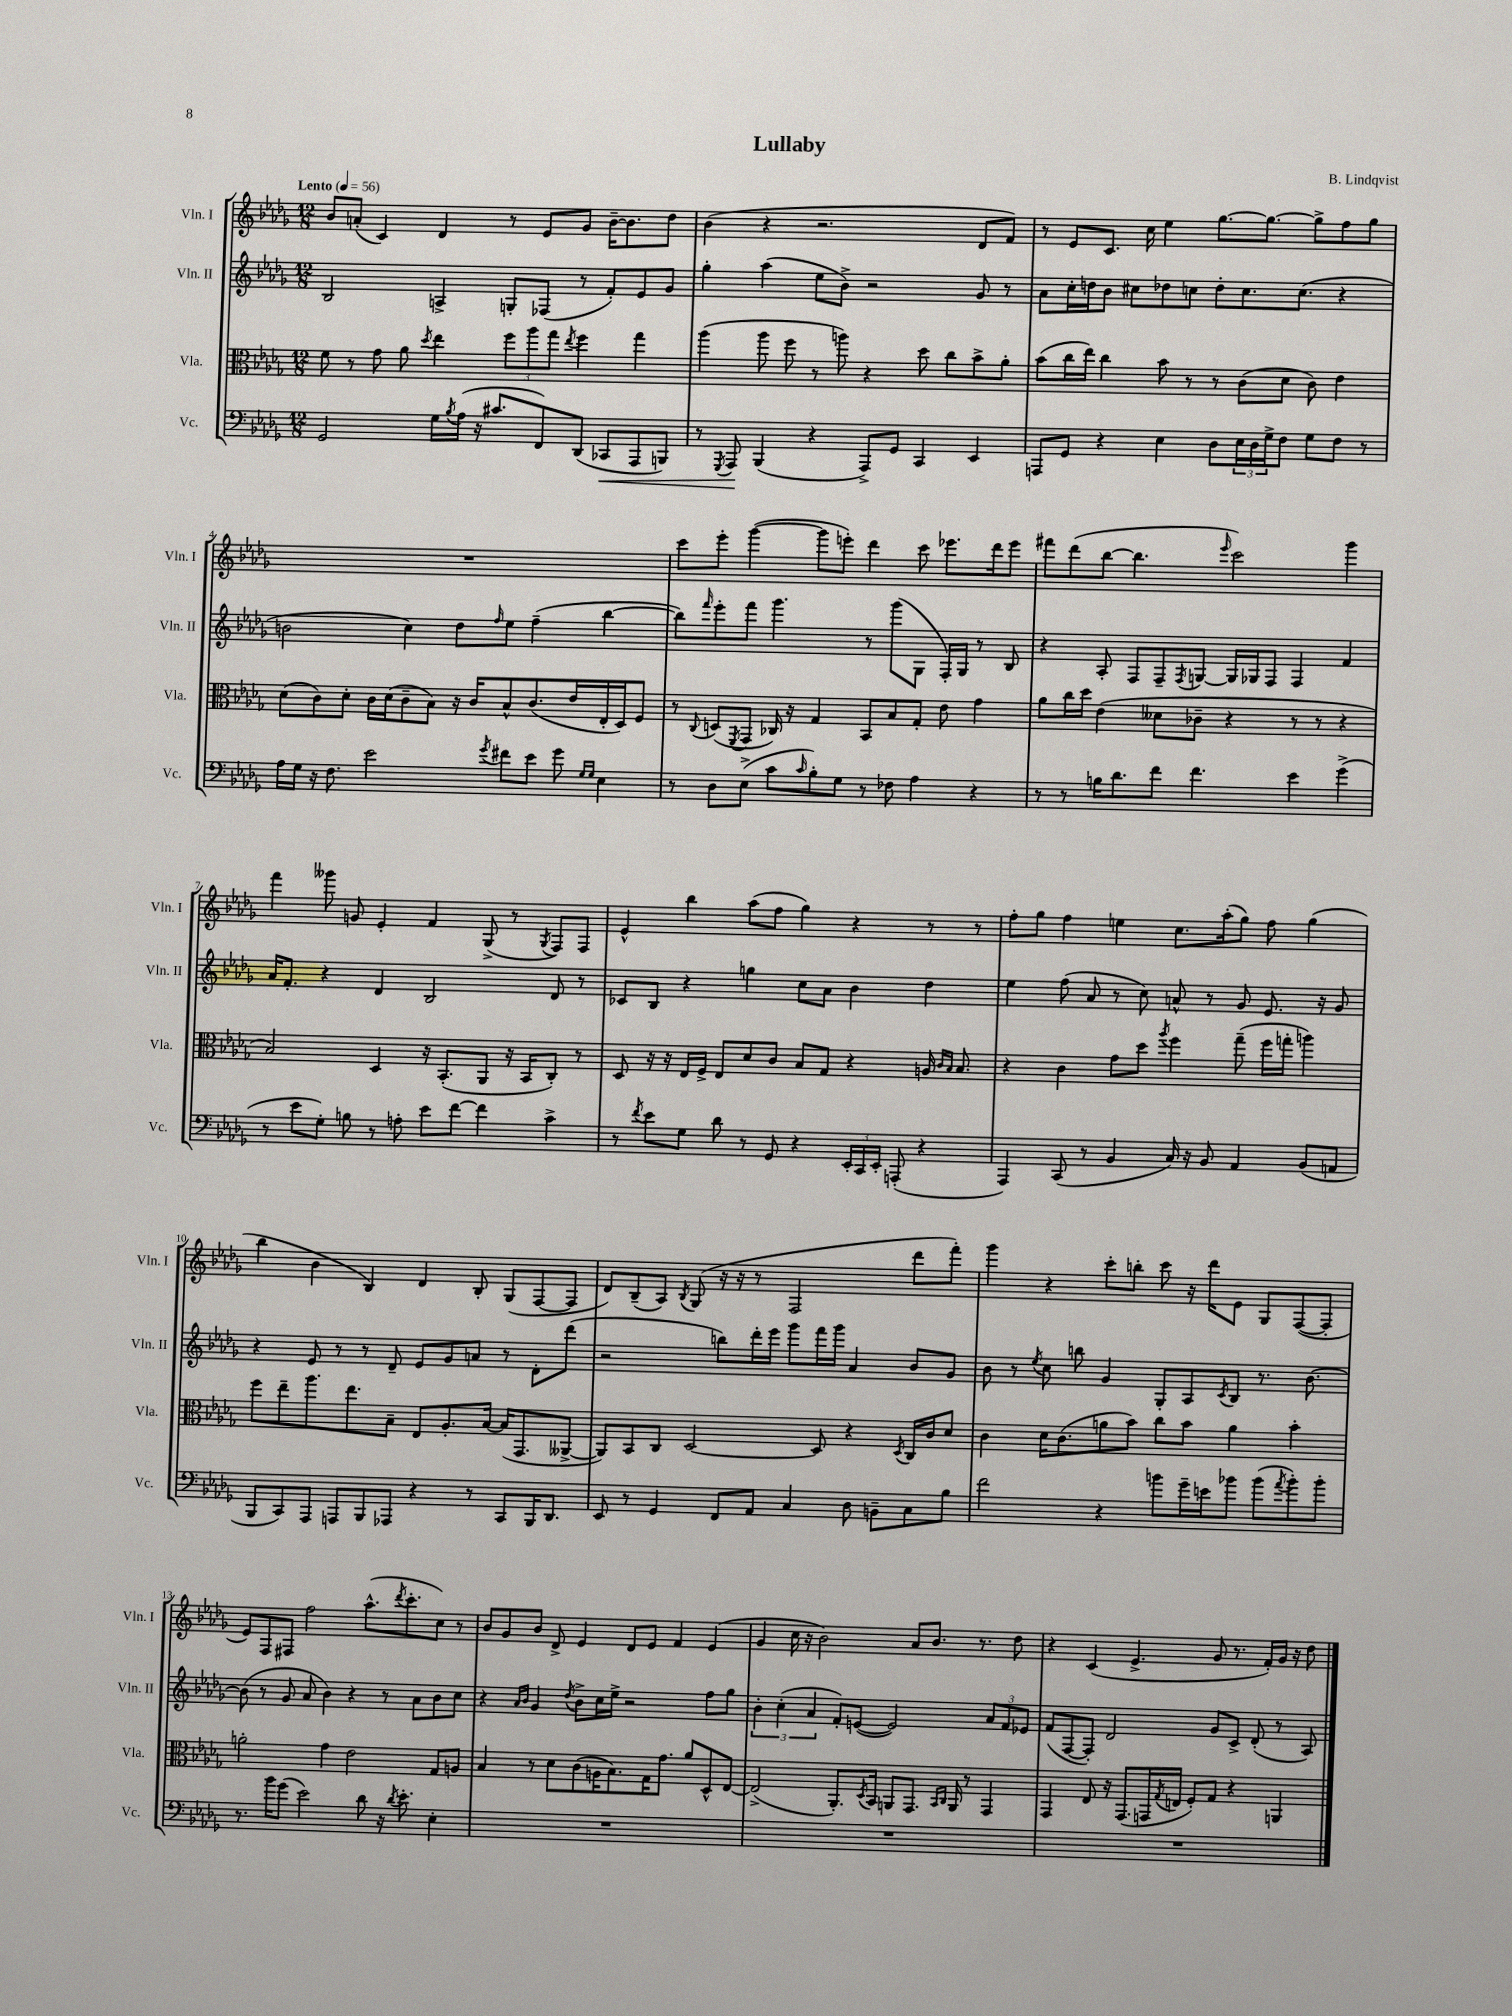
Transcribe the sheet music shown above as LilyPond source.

\header { title = "Lullaby" composer = "B. Lindqvist" }
<<
\new StaffGroup <<
\new Staff = "s0" \with { instrumentName = "Vln. I" shortInstrumentName = "Vln. I" } {
    \clef treble \key des \major \numericTimeSignature \time 12/8 \tempo "Lento" 4 = 56
    bes'8 a'8-.( c'4) des'4 r8 ees'8 ges'8 bes'16~-- bes'8. des''8 |
    bes'4( r4 r2. des'8 f'8) |
    r8 ees'8 c'8. c''16 ees''4 ges''8.~ ges''8.~ ges''8-> f''8 ges''8 |
    R1. |
    c'''8 ees'''8-. ges'''4~( ges'''8 e'''8-.) des'''4 c'''8 ees'''8. des'''16 ees'''8 |
    fis'''8 des'''8( bes''8~ bes''4. \grace { ees'''16 } c'''2) ges'''4 |
    f'''4 geses'''8 g'8 ees'4-. f'4 ges8->( r8 \acciaccatura { ges8 } f8) f8 |
    ees'4-^ bes''4 aes''8( f''8 ges''4) r4 r8 r8 |
    f''8-. ges''8 f''4 e''4 c''8. aes''16-.( ges''8) f''8 ges''4( |
    bes''4 bes'4 bes4) des'4 bes8-. ges8( f8~ f8 |
    des'8) bes8--( aes8) \acciaccatura { bes8 } ges8( r16 r16 r8 f2 des'''8 f'''8-.) |
    ges'''4 r4 c'''8-. b''8-. c'''8 r16 des'''16 ees'8 ges8 f8~( f8-. |
    ees'8) f8 fis8 f''2 aes''8.-^( \acciaccatura { des'''8 } c'''8.-. c''8) r8 |
    bes'8 ges'8 bes'8 des'8-> ees'4 des'8 ees'8 f'4 ees'4( |
    ges'4 c''16 r16 bes'2) aes'8 bes'8. r8. des''8 |
    r4 c'4( ees'4.-> ges'8 r8. f'16-.) ges'16 r16 des''8 \bar "|." |
}
\new Staff = "s1" \with { instrumentName = "Vln. II" shortInstrumentName = "Vln. II" } {
    \clef treble \key des \major \numericTimeSignature \time 12/8
    bes2 a4-> g8-. fes8( r8 f'8-.) ees'8 ges'8 |
    ges''4-. aes''4( ees''8 bes'8->) r2 ges'8 r8 |
    aes'8 c''16-. d''16 bes'8 cis''8 des''8 c''8 des''8-. c''8. c''8.( r4 |
    b'2 c''4) des''8 \grace { f''16 } ees''8 f''4--( bes''4~ |
    bes''8) \grace { f'''16 } ees'''8-. f'''8 ges'''4. r8 ges'''8( ges8 f16-.) ges16 r8 bes8 |
    r4 aes8-. f8 f8-- \acciaccatura { f8 } g8~ g16 ges16 f8 f4 f'4 |
    aes'16 f'8.-. r4 des'4 bes2 des'8 r8 |
    ces'8 bes8 r4 g''4 c''8 aes'8 bes'4 des''4 |
    ees''4 f''8( aes'8 r8 c''8) a'8-^ r8 ges'8 ees'8. r16 ges'8 |
    r4 ees'8 r8 r8 des'8-- ees'8 ges'8 a'8 r8 des'8-. des'''8( |
    r2 b''8) des'''16-. ees'''16 ges'''8 f'''16 ges'''16 aes'4 bes'8 ges'8 |
    bes'8 r8 \acciaccatura { ees''8 } c''8 b''8 ges'4 ges8-. aes8 \acciaccatura { c'8 } bes8 r8. bes'8.~ |
    bes'8( r8 ges'8 aes'8 bes'4) r4 r8 aes'8 bes'8 c''8 |
    r4 \grace { aes'16 bes'16 } ges'4 \acciaccatura { des''8 } bes'8-> c''16 ees''16-> r2 f''8 ges''8 |
    \tuplet 3/2 { bes'4-. c''4-.( aes'4 } f'8-.) e'8~( e'2) \tuplet 3/2 { aes'8 f'8 ees'8 } |
    f'8( f8~ f8-.) des'2 ges'8 c'8-> des'8-.( r8 aes8) \bar "|." |
}
\new Staff = "s2" \with { instrumentName = "Vla." shortInstrumentName = "Vla." } {
    \clef alto \key des \major \numericTimeSignature \time 12/8
    f'8 r8 ges'8 aes'8 \acciaccatura { des''8 } ees''4 \tuplet 3/2 { f''8 aes''8 ges''8 } \acciaccatura { ees''8 } f''4 ges''4 |
    aes''4( aes''8 f''8 r8 a''8) r4 des''8 c''8 bes'8-> aes'8-. |
    bes'8( c''16 ees''16) c''4 bes'8 r8 r8 c'8( des'8 c'8) ees'4 |
    des'8( c'8) des'8-. c'16 des'16( c'8-- bes8) r16 c'16 bes8-^ c'8.( ees'16 ees16-. des16) f8 |
    r8 \appoggiatura { c8 } d8( \acciaccatura { f,8 } ges,8 ces16) r16 ges4 bes,8 bes8 ges8-. ees'8 ges'4 |
    aes'8 c''16 des''16 ees'4( deses'8 ces'8-- r4 r8 r8 r4 |
    bes2) des4 r16 bes,8.-.( aes,8 r16 bes,16 c8-.) r8 |
    des8 r16 r16 ees16 f16-> ees8 des'8 c'8 bes8 ges8 r4 a16 \grace { c'16 bes16 } bes8. |
    r4 c'4 ges'8 des''8 \acciaccatura { aes''8 } f''4 ges''8--( f''16 g''16-. a''4) |
    f''8 ees''8-- aes''8. ees''8. bes8-- ees8 aes8.-. bes16~ bes16( ges,8. aeses,8~-> |
    aeses,8) bes,8 c8 des2~ des8 r4 \acciaccatura { des8 } c16 c'16 des'8 |
    c'4 des'16 c'8.( a'8 bes'8) c''8 bes'8 a'4 bes'4-. |
    a'2-. ges'4 ees'2 ges8 a8 |
    bes4 r8 des'8 c'8( a16 bes8.) ges16 ges'8. aes'8 des8-^ ees8~ |
    ees2->( aes,8.-.) \acciaccatura { des8 } bes,16 a,8 ges,8. \grace { bes,16 c16 } a,16 r8 ges,4 |
    ges,4 ees8 r16 ges,8.( g,16 \acciaccatura { ges8 } e16 f8-.) ges8 r4 a,4 \bar "|." |
}
\new Staff = "s3" \with { instrumentName = "Vc." shortInstrumentName = "Vc." } {
    \clef bass \key des \major \numericTimeSignature \time 12/8
    ges,2 ges16 \acciaccatura { bes8 } aes16( r16 cis'8. f,8) des,8( ces,8\< aes,,8 b,,8) |
    r8 \acciaccatura { ges,,8 } aes,,8\! bes,,4( r4 aes,,8->) ges,8 c,4 ees,4 |
    a,,8 ges,8 r4 ees4 des8 \tuplet 3/2 { ees16 des16 ges16-> } f8 ges8 f8 r8 |
    aes16 ges16 r16 f8. ees'2 \acciaccatura { ges'8 } fis'8 ees'8 ges'8 \grace { ges16 ges16 } ees4 |
    r8 des8 ees8->( c'8 \grace { c'16 } bes8-.) ges8 r8 fes8 aes4 r4 |
    r8 r8 b16 des'8. f'8 f'4. ees'4 ges'4->( |
    r8 ees'8 ges8-.) b8 r8 a8-. ees'8 f'8~ f'4 c'4-> |
    r8 \acciaccatura { f'8 } ees'8 ges8 des'8 r8 ges,8 r4 \tuplet 3/2 { ees,16-. c,16 ees,16-. } a,,8-.( r4 |
    aes,,4) c,8( r8 bes,4 c16) r16 bes,8 aes,4 bes,8( a,8 |
    bes,,8 c,8) aes,,8 a,,8 bes,,8 aes,,8 r4 r8 c,8 bes,,16 des,8. |
    ees,8 r8 ges,4 f,8 aes,8 c4 des8 b,8-- c8 bes8 |
    f'2 r4 b'8 ges'16-- e'16 bes'8 bes'8( \acciaccatura { aes'8 } bes'8-.) bes'8-. |
    r8. bes'16 ges'8( ees'2) des'8 r16 \acciaccatura { des'8 } ees'8.-. ees4-. |
    R1. |
    R1. |
    R1. \bar "|." |
}
>>
>>
